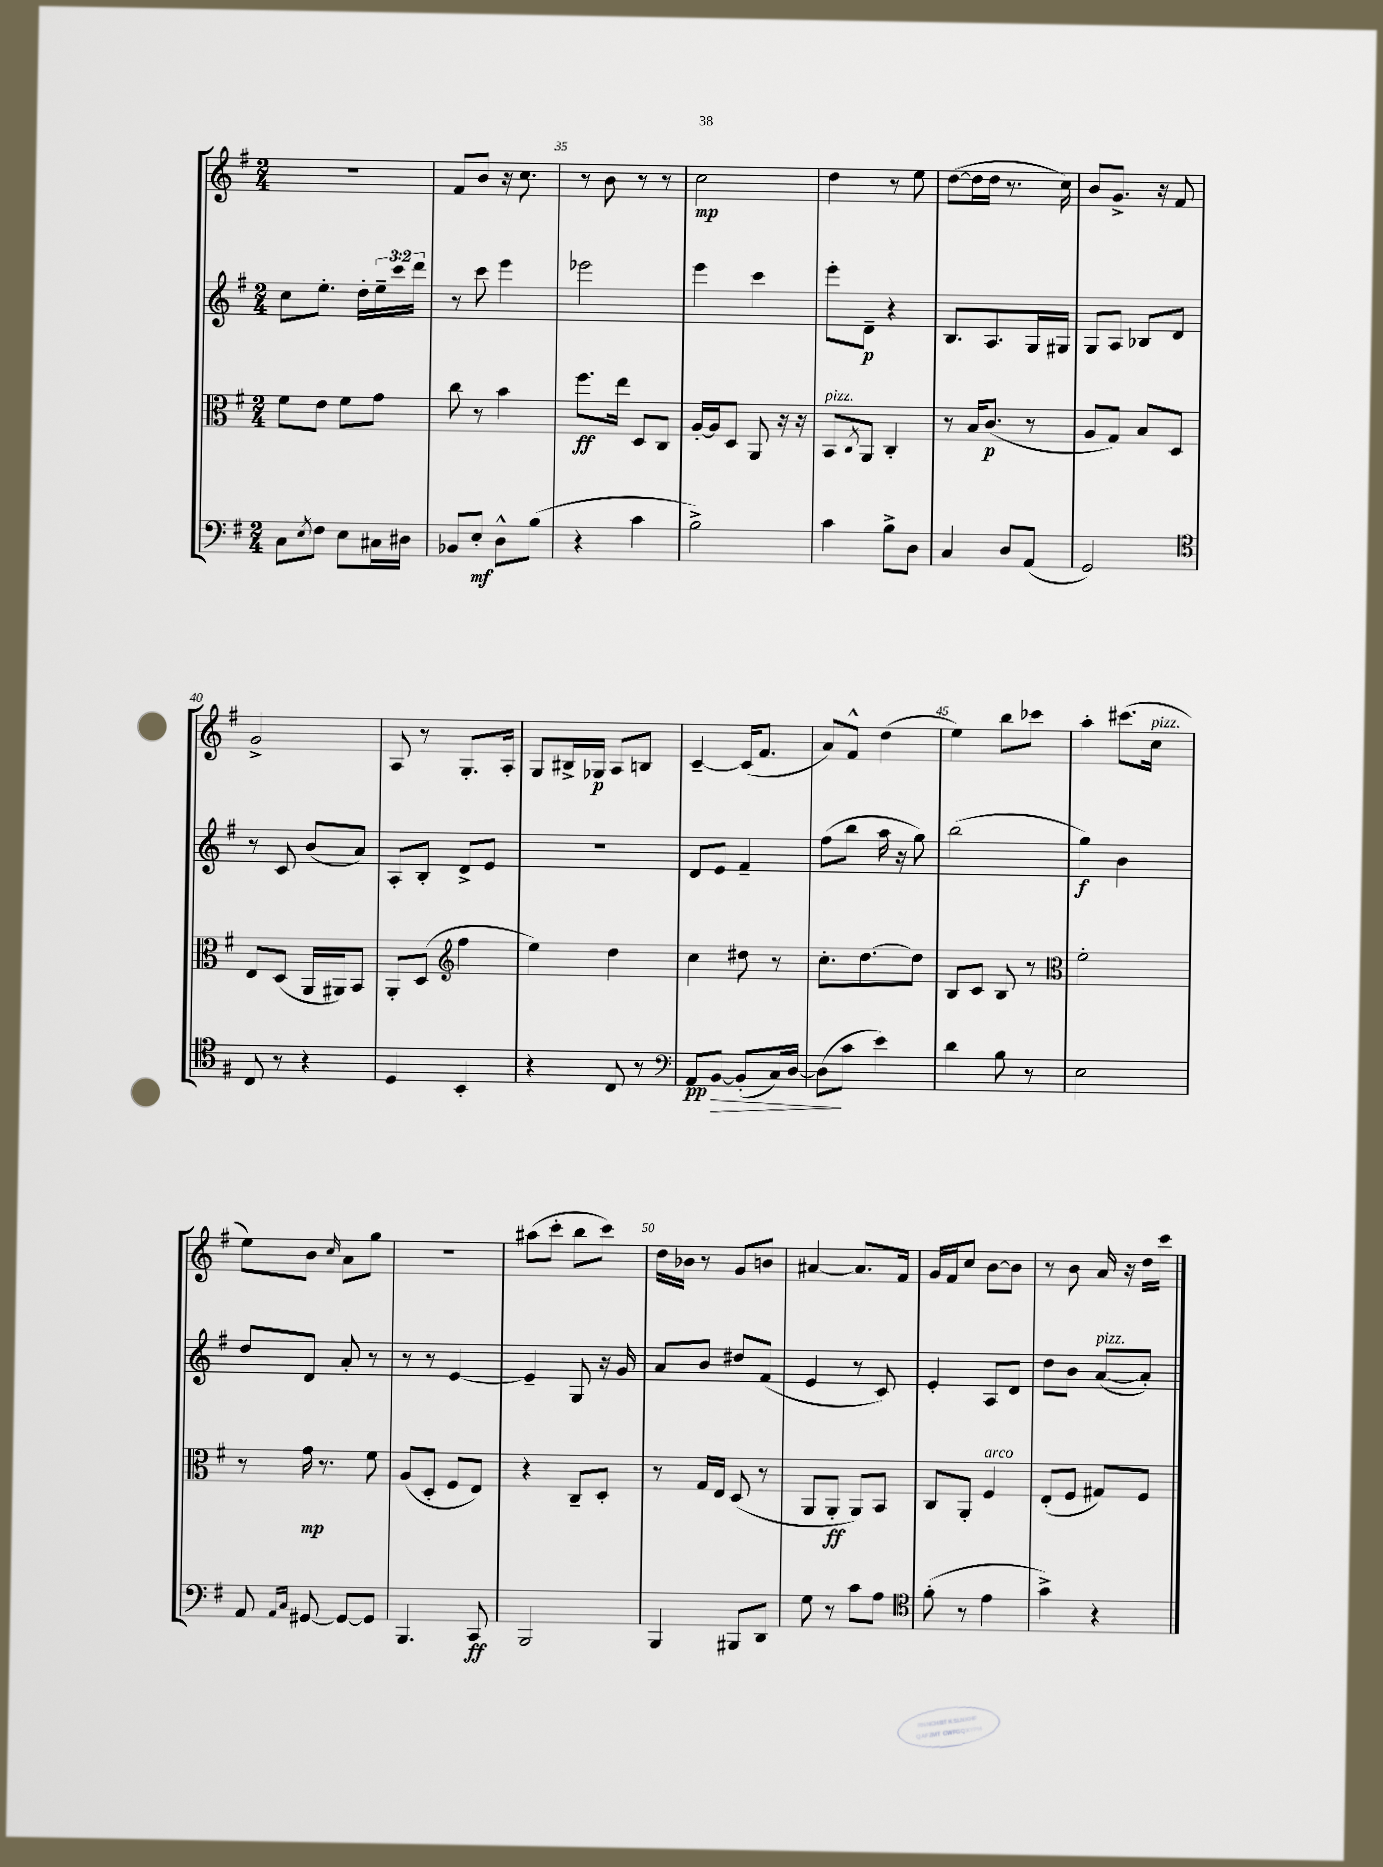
<<
\new StaffGroup <<
\new Staff = "s0" {
    \clef treble \key g \major \numericTimeSignature \time 2/4
    r2 |
    fis'8 b'8 r16 c''8. |
    r8 b'8 r8 r8 |
    c''2\mp |
    d''4 r8 e''8 |
    d''8~( d''16 d''16 r8. c''16) |
    b'8 g'8.-> r16 fis'8 |
    g'2-> |
    a8 r8 g8.-. a16-. |
    g8 bis16-> ges16\p a8 b8 |
    c'4~-- c'16( fis'8. |
    a'8) fis'8-^ d''4( |
    e''4) b''8 ces'''8 |
    a''4-. cis'''8.( c''16^\markup { \italic "pizz." } |
    e''8) b'8 \grace { c''16 } a'8 g''8 |
    R2 |
    ais''8( c'''8-. b''8 c'''8) |
    d''16 bes'16 r8 g'8 b'8 |
    ais'4~ ais'8. fis'16 |
    g'16 fis'16 c''8 b'8~ b'8 |
    r8 b'8 a'16 r16 d''16 c'''16 \bar "|." |
}
\new Staff = "s1" {
    \clef treble \key g \major \numericTimeSignature \time 2/4 \override Staff.TupletNumber.text = #tuplet-number::calc-fraction-text
    c''8 e''8.-. d''16-. \tuplet 3/2 { e''16-- c'''16 d'''16 } |
    r8 c'''8 e'''4 |
    ees'''2 |
    e'''4 c'''4 |
    e'''8-. d'8--\p r4 |
    b8. a8. g16 gis16 |
    g8 a8 bes8 d'8 |
    r8 c'8 b'8( a'8) |
    a8-. b8-. d'8-> e'8 |
    r2 |
    d'8 e'8 fis'4-- |
    fis''8( b''8 a''16 r16 g''8) |
    b''2( |
    g''4\f) b'4 |
    d''8 d'8 a'8-. r8 |
    r8 r8 e'4~ |
    e'4-- g8 r16 g'16 |
    a'8 b'8 dis''8 fis'8( |
    e'4 r8 c'8) |
    e'4-. a8 d'8 |
    d''8 b'8 a'8~^\markup { \italic "pizz." }( a'8-.) \bar "|." |
}
\new Staff = "s2" {
    \clef alto \key g \major \numericTimeSignature \time 2/4
    fis'8 e'8 fis'8 g'8 |
    c''8 r8 b'4 |
    fis''8.\ff e''16 d8 c8 |
    a16~-. a16 d8 a,8 r16 r16 |
    b,8^\markup { \italic "pizz." } \acciaccatura { c8 } a,8 c4-. |
    r8 b16 c'8.\p( r8 |
    a8 g8) b8 d8 |
    e8 d8( a,16 ais,16) b,8 |
    a,8-. d8( \clef treble fis''4 |
    e''4) d''4 |
    c''4 dis''8 r8 |
    c''8.-. d''8.~ d''8 |
    b8 c'8 b8 r8 |
    \clef alto fis'2-. |
    r8 g'16\mp r8. fis'8 |
    a8( d8-. fis8 e8) |
    r4 c8-- d8-. |
    r8 g16 e16 d8( r8 |
    a,8 a,8-.\ff a,8) b,8 |
    c8 a,8-. fis4^\markup { \italic "arco" } |
    e8-.( fis8 gis8) fis8 \bar "|." |
}
\new Staff = "s3" {
    \clef bass \key g \major \numericTimeSignature \time 2/4
    c8 \acciaccatura { e8 } fis8 e8 cis16 dis16 |
    bes,8 e8-.\mf d8-^ b8( |
    r4 c'4 |
    b2->) |
    c'4 b8-> d8 |
    c4 d8 a,8( |
    g,2) |
    \clef tenor c8 r8 r4 |
    d4 b,4-. |
    r4 c8 r8 |
    \clef bass a,8\pp b,8~\> b,8-.( c16) d16~ |
    d8\!( c'8 e'4) |
    d'4 b8 r8 |
    e2 |
    a,8 \grace { a,16 c16 } gis,8~ gis,8~ gis,8 |
    b,,4. c,8\ff |
    b,,2 |
    b,,4 bis,,8 d,8 |
    g8 r8 c'8 a8 |
    \clef tenor fis'8-.( r8 e'4 |
    g'4->) r4 \bar "|." |
}
>>
>>
\layout { \context { \Score currentBarNumber = #33 \override BarNumber.break-visibility = ##(#f #t #t) barNumberVisibility = #(every-nth-bar-number-visible 5) } }
